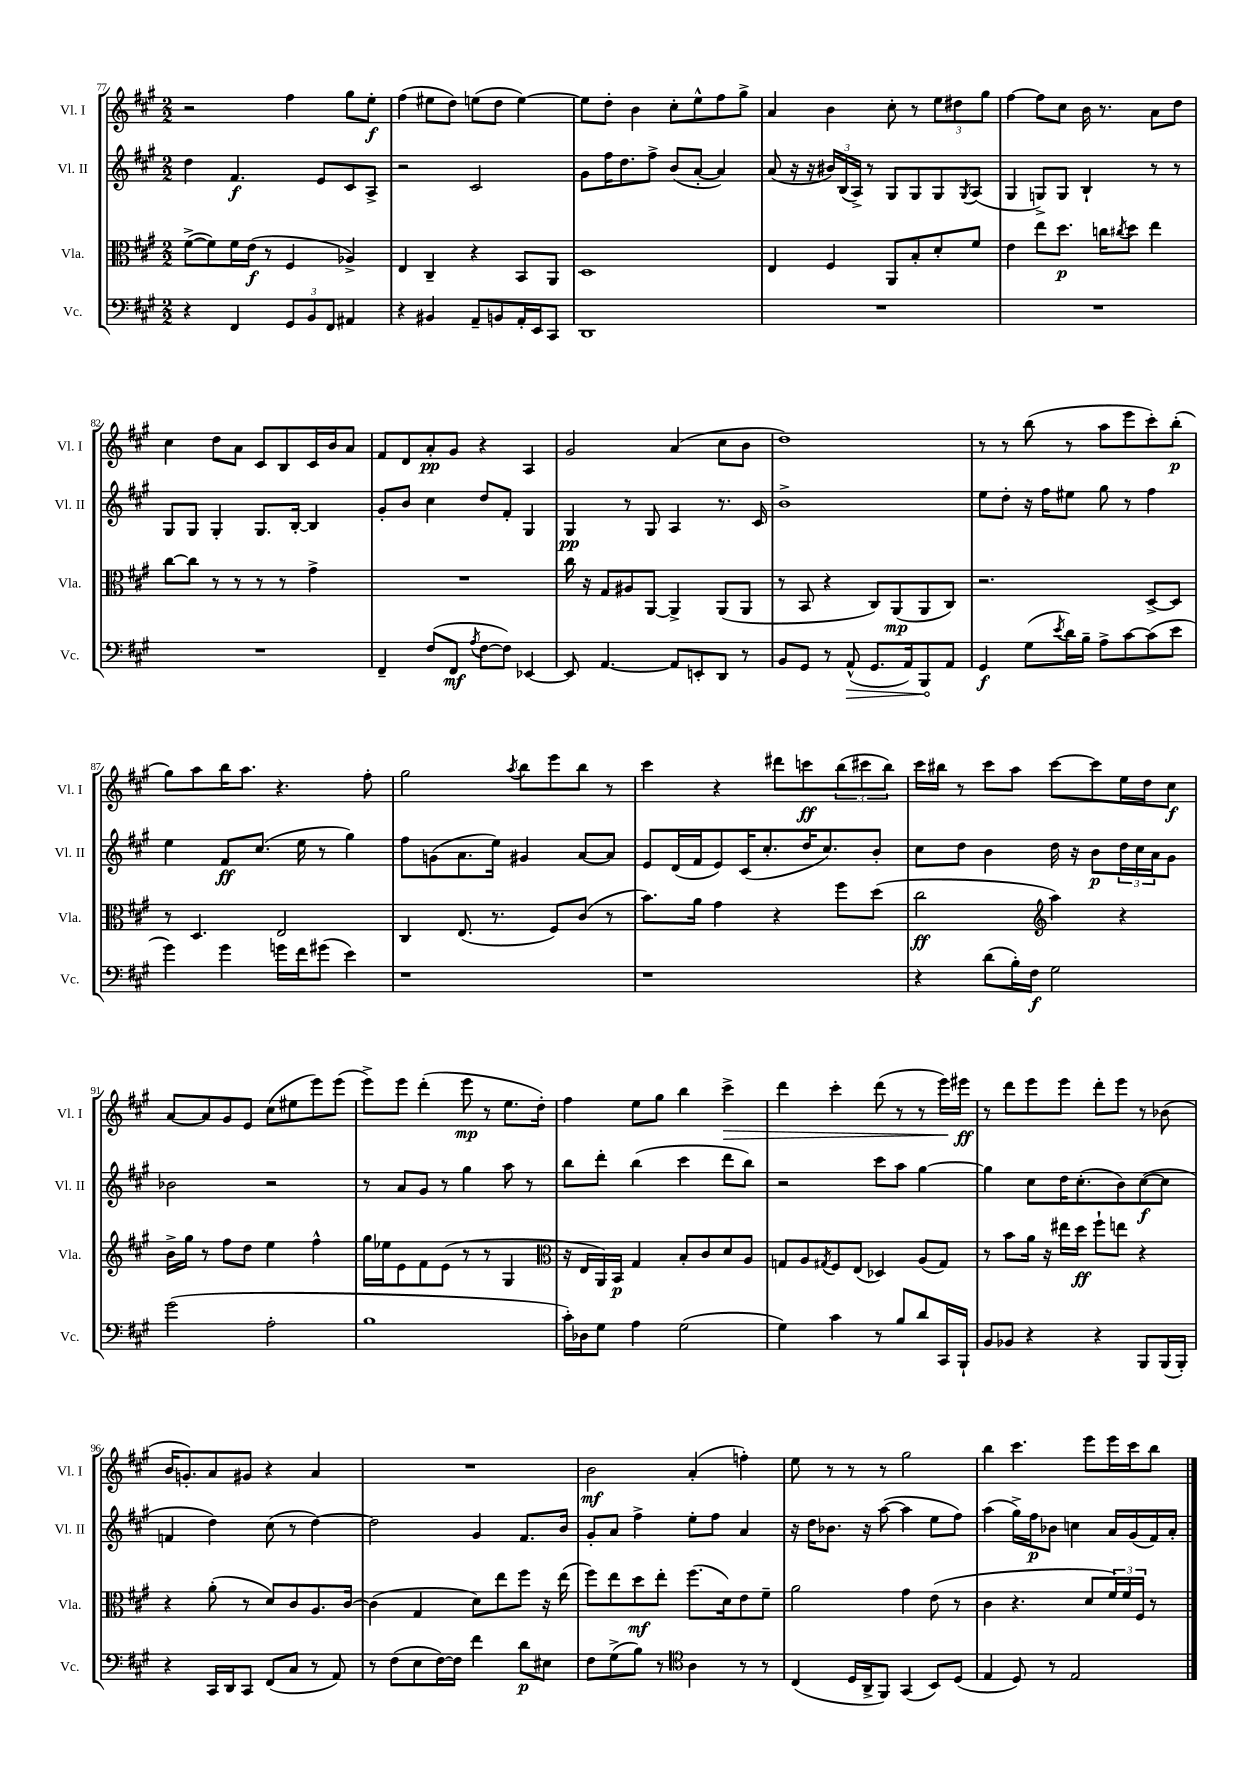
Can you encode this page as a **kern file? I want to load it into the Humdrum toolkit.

**kern	**dynam	**kern	**dynam	**kern	**dynam	**kern	**dynam
*part4	*part4	*part3	*part3	*part2	*part2	*part1	*part1
*staff4	*staff4	*staff3	*staff3	*staff2	*staff2	*staff1	*staff1
*I"Vc.	*	*I"Vla.	*	*I"Vl. II	*	*I"Vl. I	*
*I'Vc.	*	*I'Vla.	*	*I'Vl. II	*	*I'Vl. I	*
*clefF4	*	*clefC3	*	*clefG2	*	*clefG2	*
*k[f#c#g#]	*	*k[f#c#g#]	*	*k[f#c#g#]	*	*k[f#c#g#]	*
*M2/2	*	*M2/2	*	*M2/2	*	*M2/2	*
=77	=77	=77	=77	=77	=77	=77	=77
4r	.	([8f#^\L	.	4dd\	.	2r	.
.	.	8f#\])	.	.	.	.	.
4FF#/	.	16f#\L	.	4.f#/	f	.	.
.	.	(16e\JJ	f	.	.	.	.
.	.	8r	.	.	.	.	.
12GG#/L	.	4F#/	.	.	.	4ff#\	.
12BB/	.	.	.	.	.	.	.
.	.	.	.	8e/L	.	.	.
12FF#/J	.	.	.	.	.	.	.
4AA#X/	.	4A-X^/)	.	8c#/	.	8gg#\L	.
.	.	.	.	8A^/J	.	8ee'\J	f
=78	=78	=78	=78	=78	=78	=78	=78
4r	.	4E/	.	2r	.	(4ff#\	.
4BB#X/	.	4C#~/	.	.	.	8ee#X\L	.
.	.	.	.	.	.	8dd\J)	.
8AA~/L	.	4r	.	2c#/	.	(8een\L	.
8BBn/	.	.	.	.	.	8dd\J	.
16AA'/L	.	8BB/L	.	.	.	[4ee\)	.
16EE/J	.	.	.	.	.	.	.
8CC#/J	.	8AA/J	.	.	.	.	.
=79	=79	=79	=79	=79	=79	=79	=79
1DD	.	1D	.	8g#\L	.	8ee\L]	.
.	.	.	.	16ff#\K	.	8dd'\J	.
.	.	.	.	8.dd\	.	.	.
.	.	.	.	.	.	4b\	.
.	.	.	.	8ff#^\J	.	.	.
.	.	.	.	(8b/L	.	8cc#'\L	.
.	.	.	.	[8a'/J	.	8ee^^\	.
.	.	.	.	4a/])	.	8ff#\	.
.	.	.	.	.	.	8gg#^\J	.
=80	=80	=80	=80	=80	=80	=80	=80
1r	.	4E/	.	(8a/	.	4a/	.
.	.	.	.	16r	.	.	.
.	.	.	.	16r	.	.	.
.	.	4F#/	.	24b#X/LL)	.	4b\	.
.	.	.	.	(24B/	.	.	.
.	.	.	.	24A^/JJ)	.	.	.
.	.	.	.	8r	.	.	.
.	.	8AA/L	.	8G#/L	.	8cc#'\	.
.	.	8B'/	.	8G#/	.	8r	.
.	.	8d'/	.	8G#/	.	12ee\L	.
.	.	.	.	.	.	12dd#X\	.
.	.	.	.	8qG#/	.	.	.
.	.	8f#/J	.	(8A/J	.	.	.
.	.	.	.	.	.	12gg#\J	.
=81	=81	=81	=81	=81	=81	=81	=81
1r	.	4e\	.	4G#/	.	[4ff#\	.
.	.	8ee\L	.	8Gn^/L)	.	8ff#\L]	.
.	.	8.dd\J	p	8G/J	.	8cc#\J	.
.	.	.	.	4B`/	.	16b\	.
.	.	16ccn\KL	.	.	.	8.r	.
.	.	8qcc#X/	.	.	.	.	.
.	.	8dd\J	.	.	.	.	.
.	.	4ee\	.	8r	.	8a\L	.
.	.	.	.	8r	.	8dd\J	.
!!LO:LB:g=z
=82	=82	=82	=82	=82	=82	=82	=82
1r	.	[8cc#\L	.	8G#/L	.	4cc#\	.
.	.	8cc#\J]	.	8G#/J	.	.	.
.	.	8r	.	4G#'/	.	8dd\L	.
.	.	8r	.	.	.	8a\J	.
.	.	8r	.	8.G#/L	.	8c#/L	.
.	.	8r	.	.	.	8B/	.
.	.	.	.	[16B'/Jk	.	.	.
.	.	4g#^\	.	4B/]	.	16c#/L	.
.	.	.	.	.	.	16b/J	.
.	.	.	.	.	.	8a/J	.
=83	=83	=83	=83	=83	=83	=83	=83
4FF#~/	.	1r	.	8g#'/L	.	8f#/L	.
.	.	.	.	8b/J	.	8d/	.
(8F#/L	.	.	.	4cc#\	.	8a'/	pp
8FF#/J	mf	.	.	.	.	8g#/J	.
8qA/	.	.	.	.	.	.	.
[8F#\L	.	.	.	8dd/L	.	4r	.
8F#\J])	.	.	.	8f#'/J	.	.	.
[4EE-X/	.	.	.	4G#/	.	4A/	.
=84	=84	=84	=84	=84	=84	=84	=84
8EE-/]	.	16cc#\	.	4G#/	pp	2g#/	.
.	.	16r	.	.	.	.	.
[4.AA/	.	8G#/L	.	.	.	.	.
.	.	8A#X/	.	8r	.	.	.
.	.	[8AA/J	.	8G#/	.	.	.
8AA/L]	.	4AA^/]	.	4A/	.	(4a/	.
8EEn'/	.	.	.	.	.	.	.
8DD/J	.	(8AA/L	.	8.r	.	8cc#\L	.
8r	.	8AA/J	.	.	.	8b\J	.
.	.	.	.	16c#/	.	.	.
=85	=85	=85	=85	=85	=85	=85	=85
8BB/L	.	8r	.	1b^	.	1dd)	.
8GG#/J	.	8BB/	.	.	.	.	.
8r	.	4r	.	.	.	.	.
!	!LO:HP:b	!	!	!	!	!	!
(8AA^^/	>	.	.	.	.	.	.
8.GG#/L	.	8C#/L)	.	.	.	.	.
.	.	(8AA/	mp	.	.	.	.
16AA/k)	.	.	.	.	.	.	.
8BBB/	.	8AA/	.	.	.	.	.
8AA/J	]	8C#/J)	.	.	.	.	.
=86	=86	=86	=86	=86	=86	=86	=86
4GG#/	f	2.r	.	8ee\L	.	8r	.
.	.	.	.	8dd'\J	.	8r	.
(8G#\L	.	.	.	16r	.	(8bb\	.
.	.	.	.	16ff#\KL	.	.	.
8qe/	.	.	.	.	.	.	.
16d\L)	.	.	.	8ee#X\J	.	8r	.
16B~\JJ	.	.	.	.	.	.	.
8A^\L	.	.	.	8gg#\	.	8aa\L	.
[8c#\	.	.	.	8r	.	8eee\	.
(8c#\]	.	[8D^/L	.	4ff#\	.	8ccc#'\)	.
8e\J	.	8D/J]	.	.	.	(8bb'\J	p
!!LO:LB:g=z
=87	=87	=87	=87	=87	=87	=87	=87
4g#\)	.	8r	.	4ee\	.	8gg#\L)	.
.	.	4.D/	.	.	.	8aa\	.
4g#\	.	.	.	8f#/L	ff	16bb\K	.
.	.	.	.	.	.	8.aa\J	.
.	.	.	.	(8.cc#/J	.	.	.
16gn\LL	.	2E/	.	.	.	4.r	.
16f#\J	.	.	.	16ee\	.	.	.
(8g#X\J	.	.	.	8r	.	.	.
4e\)	.	.	.	4gg#\)	.	.	.
.	.	.	.	.	.	8ff#'\	.
=88	=88	=88	=88	=88	=88	=88	=88
1r	.	4C#/	.	8ff#\L	.	2gg#\	.
.	.	.	.	(8gn\	.	.	.
.	.	(8.E/	.	8.a\	.	.	.
.	.	8.r	.	16ee\Jk)	.	.	.
.	.	.	.	.	.	8qaa/	.
.	.	.	.	4g#X/	.	8bb\L	.
.	.	8F#/L)	.	.	.	8eee\	.
.	.	(8c#/J	.	[8a/L	.	8bb\J	.
.	.	8r	.	8a/J]	.	8r	.
=89	=89	=89	=89	=89	=89	=89	=89
1r	.	8.b\L)	.	8e/L	.	4ccc#\	.
.	.	.	.	(16d/L	.	.	.
.	.	16a\Jk	.	16f#/J	.	.	.
.	.	4g#\	.	8e/)	.	4r	.
.	.	.	.	(16c#/K	.	.	.
.	.	.	.	8.cc#'/	.	.	.
.	.	4r	.	.	.	8ddd#X\L	.
.	.	.	.	16dd/K	.	8cccn\	ff
.	.	.	.	8.cc#/)	.	.	.
.	.	8ff#\L	.	.	.	(12bb\	.
.	.	.	.	.	.	12ccc#X\	.
.	.	(8dd\J	.	8b'/J	.	.	.
.	.	.	.	.	.	12bb\J)	.
=90	=90	=90	=90	=90	=90	=90	=90
4r	.	2cc#\	ff	8cc#\L	.	16ccc#\LL	.
.	.	.	.	.	.	16bb#X\JJ	.
.	.	.	.	8dd\J	.	8r	.
(8d\L	.	.	.	4b\	.	8ccc#\L	.
16B'\L)	.	.	.	.	.	8aa\J	.
16F#\JJ	f	.	.	.	.	.	.
*	*	*clefG2	*	*	*	*	*
2G#\	.	4aa\)	.	16dd\	.	[8ccc#\L	.
.	.	.	.	16r	.	.	.
.	.	.	.	8b\L	p	8ccc#\]	.
.	.	4r	.	24dd\L	.	16ee\L	.
.	.	.	.	24cc#\	.	.	.
.	.	.	.	.	.	16dd\J	.
.	.	.	.	24a\J	.	.	.
.	.	.	.	8g#\J	.	8cc#\J	f
!!LO:LB:g=z
=91	=91	=91	=91	=91	=91	=91	=91
(2g#\	.	16b^\LL	.	2b-X\	.	[8a/L	.
.	.	16gg#\JJ	.	.	.	.	.
.	.	8r	.	.	.	8a/]	.
.	.	8ff#\L	.	.	.	8g#/	.
.	.	8dd\J	.	.	.	8e/J	.
2A'\	.	4ee\	.	2r	.	(8cc#\L	.
.	.	.	.	.	.	8ee#X\	.
.	.	4ff#^^\	.	.	.	8eee\)	.
.	.	.	.	.	.	(8eee\J	.
=92	=92	=92	=92	=92	=92	=92	=92
1B	.	16gg#\LL	.	8r	.	8eee^\L)	.
.	.	16ee-X\J	.	.	.	.	.
.	.	8e\	.	8a/L	.	8eee\J	.
.	.	8f#\	.	8g#/J	.	(4ddd'\	.
.	.	(8e\J	.	8r	.	.	.
.	.	8r	.	4gg#\	.	8eee\	mp
.	.	8r	.	.	.	8r	.
.	.	4G#/	.	8aa\	.	8.ee\L	.
.	.	.	.	8r	.	.	.
.	.	.	.	.	.	16dd'\Jk)	.
=93	=93	=93	=93	=93	=93	=93	=93
*	*	*clefC3	*	*	*	*	*
16c#'\LL)	.	16r	.	8bb\L	.	4ff#\	.
16D-X\J	.	16E/LL	.	.	.	.	.
8G#\J	.	16AA/)	.	8ddd'\J	.	.	.
.	.	16BB/JJ	p	.	.	.	.
4A\	.	4G#/	.	(4bb\	.	8ee\L	.
.	.	.	.	.	.	8gg#\J	.
(2G#\	.	8B'/L	.	4ccc#\	.	4bb\	.
.	.	8c#/	.	.	.	.	.
!	!	!	!	!	!	!	!LO:HP:b
.	.	8d/	.	8ddd\L	.	4ccc#^\	>
.	.	8A/J	.	8bb\J)	.	.	.
=94	=94	=94	=94	=94	=94	=94	=94
4G#\)	.	8Gn/L	.	2r	.	4ddd\	.
.	.	8A/	.	.	.	.	.
.	.	8qG#X/	.	.	.	.	.
4c#\	.	8F#/	.	.	.	4ccc#'\	.
.	.	(8E/J	.	.	.	.	.
8r	.	4D-X/)	.	8ccc#\L	.	(8ddd\	.
8B/L	.	.	.	8aa\J	.	8r	.
8d/	.	(8A/L	.	[4gg#\	.	8r	.
16CC#/L	.	8G#/J)	.	.	.	16eee\LL)	.
16BBB`/JJ	.	.	.	.	.	16eee#X\JJ	] ff
=95	=95	=95	=95	=95	=95	=95	=95
8BB/L	.	8r	.	4gg#\]	.	8r	.
8BB-X/J	.	8b\L	.	.	.	8ddd\L	.
4r	.	16a\Jk	.	8cc#\L	.	8eee\	.
.	.	16r	.	.	.	.	.
.	.	16ee#X\LL	.	16dd\K	.	8eee\J	.
.	.	16dd\JJ	ff	(8.cc#'\	.	.	.
4r	.	8ff#`\L	.	.	.	8ddd'\L	.
.	.	8een\J	.	8b\)	.	8eee\J	.
8BBB/L	.	4r	.	([8cc#\	f	8r	.
(16BBB/L	.	.	.	8cc#\J]	.	(8b-X\	.
16BBB'/JJ)	.	.	.	.	.	.	.
!!LO:LB:g=z
=96	=96	=96	=96	=96	=96	=96	=96
4r	.	4r	.	4fn/	.	16b/KL	.
.	.	.	.	.	.	8.gn'/)	.
16CC#/LL	.	(8a'\	.	4dd\)	.	8a/	.
16DD/J	.	.	.	.	.	.	.
8CC#/J	.	8r	.	.	.	8g#X/J	.
(8FF#/L	.	8d/L)	.	(8cc#\	.	4r	.
8C#/J	.	8c#/	.	8r	.	.	.
8r	.	8.A/	.	[4dd\)	.	4a/	.
8AA/)	.	.	.	.	.	.	.
.	.	[16c#/Jk	.	.	.	.	.
=97	=97	=97	=97	=97	=97	=97	=97
8r	.	(4c#\]	.	2dd\]	.	1r	.
(8F#\L	.	.	.	.	.	.	.
8E\	.	4G#/	.	.	.	.	.
[16F#\L)	.	.	.	.	.	.	.
16F#\JJ]	.	.	.	.	.	.	.
4f#\	.	8d\L)	.	4g#/	.	.	.
.	.	8ee\	.	.	.	.	.
8d\L	p	8ff#\J	.	8.f#/L	.	.	.
8E#X\J	.	16r	.	.	.	.	.
.	.	(16ee\	.	16b/Jk	.	.	.
=98	=98	=98	=98	=98	=98	=98	=98
8F#\L	.	8ff#\L)	.	8g#'/L	.	2b\	mf
(8G#^\	.	8ee\	.	8a/J	.	.	.
8B\J)	.	8dd\	mf	4ff#^\	.	.	.
8r	.	8ee'\J	.	.	.	.	.
*clefC4	*	*	*	*	*	*	*
4A\	.	(8.ff#\L	.	8ee'\L	.	(4a'/	.
.	.	.	.	8ff#\J	.	.	.
.	.	16d\k)	.	.	.	.	.
8r	.	8e\	.	4a/	.	4ffn'\)	.
8r	.	8f#~\J	.	.	.	.	.
=99	=99	=99	=99	=99	=99	=99	=99
(4C#/	.	2a\	.	16r	.	8ee\	.
.	.	.	.	16dd\KL	.	.	.
.	.	.	.	8.b-X\J	.	8r	.
16D/LL	.	.	.	.	.	8r	.
16AA^/J	.	.	.	16r	.	.	.
8FF#/J)	.	.	.	([8aa\	.	8r	.
(4GG#/	.	4g#\	.	4aa\]	.	2gg#\	.
8BB/L)	.	(8e\	.	8ee\L	.	.	.
(8D/J	.	8r	.	8ff#\J)	.	.	.
=100	=100	=100	=100	=100	=100	=100	=100
4E/	.	4c#\	.	(4aa\	.	4bb\	.
8D/)	.	4.r	.	16gg#^\LL)	.	4.ccc#\	.
.	.	.	.	16ff#\J	p	.	.
8r	.	.	.	8b-X\J	.	.	.
2E/	.	.	.	4ccn\	.	.	.
.	.	8d/L	.	.	.	8eee\L	.
.	.	24f#/L)	.	16a/LL	.	16eee\L	.
.	.	24f#/	.	.	.	.	.
.	.	.	.	(16g#/	.	16ccc#\J	.
.	.	24F#/JJ	.	.	.	.	.
.	.	8r	.	16f#/)	.	8bb\J	.
.	.	.	.	16a'/JJ	.	.	.
==	==	==	==	==	==	==	==
*-	*-	*-	*-	*-	*-	*-	*-
